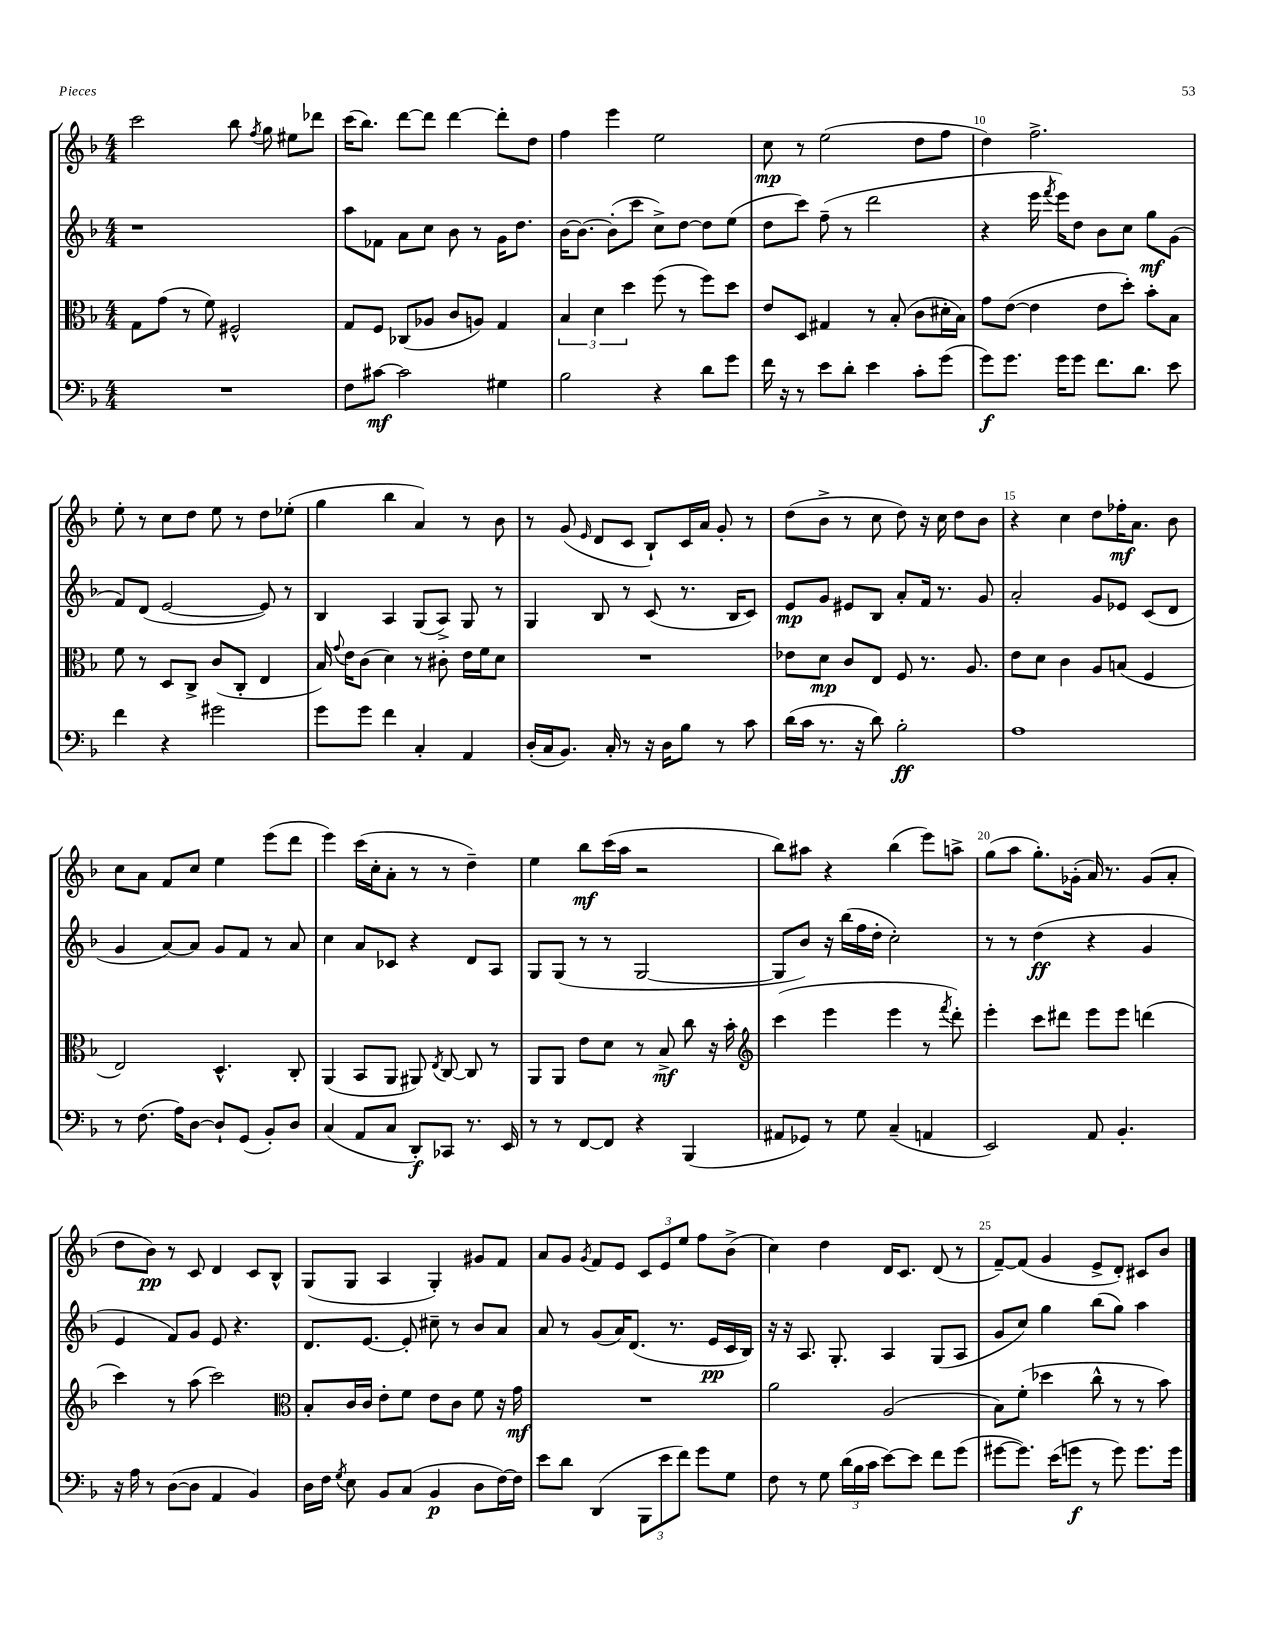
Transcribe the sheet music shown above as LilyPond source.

<<
\new StaffGroup <<
\new Staff = "s0" {
    \clef treble \key f \major \numericTimeSignature \time 4/4
    \autoBeamOff c'''2 bes''8 \acciaccatura { f''8 } g''8 eis''8[ des'''8] |
    c'''16[( bes''8.]) d'''8[~ d'''8] d'''4~ d'''8[-. d''8] |
    f''4 e'''4 e''2 |
    c''8\mp r8 e''2( d''8[ f''8] |
    d''4) f''2.-> |
    e''8-. r8 c''8[ d''8] e''8 r8 d''8[ ees''8]-.( |
    g''4 bes''4 a'4) r8 bes'8 |
    r8 g'8( \grace { e'16 } d'8[ c'8] bes8[-!) c'16 a'16] g'8-. r8 |
    d''8[( bes'8]-> r8 c''8 d''8) r16 c''16 d''8[ bes'8] |
    r4 c''4 d''8[ fes''16-.\mf a'8.] bes'8 |
    c''8[ a'8] f'8[ c''8] e''4 e'''8[( d'''8] |
    e'''4) c'''16[( c''16-. a'8]-. r8 r8 d''4--) |
    e''4 bes''8[\mf c'''16( a''16] r2 |
    bes''8[) ais''8] r4 bes''4( e'''8[) a''8]-> |
    g''8[( a''8] g''8.[-.) ges'16]-.( a'16) r8. ges'8[( a'8]-. |
    d''8[ bes'8]\pp) r8 c'8 d'4 c'8[ bes8]-^ |
    g8[( g8] a4 g4-.) gis'8[ f'8] |
    a'8[ g'8] \acciaccatura { g'8 } f'8[ e'8] \tuplet 3/2 { c'8[ e'8 e''8] } f''8[ bes'8]->( |
    c''4) d''4 d'16[ c'8.] d'8( r8 |
    f'8[~--) f'8]( g'4 e'8[-> d'8]-.) cis'8[ bes'8] \bar "|." |
}
\new Staff = "s1" {
    \clef treble \key f \major \numericTimeSignature \time 4/4
    \autoBeamOff r1 |
    a''8[ fes'8] a'8[ c''8] bes'8 r8 g'16[ d''8.] |
    bes'16[~ bes'8.]~ bes'8[-.( c'''8] c''8[->) d''8]~ d''8[ e''8]( |
    d''8[ c'''8]) f''8--( r8 d'''2 |
    r4 e'''16 \acciaccatura { f'''8 } e'''16[) d''8] bes'8[ c''8] g''8[\mf g'8]( |
    f'8[) d'8]( e'2~ e'8) r8 |
    bes4 a4 g8[( a8]->) g8 r8 |
    g4 bes8 r8 c'8( r8. bes16[ c'8]) |
    e'8[\mp g'8] eis'8[ bes8] a'8[-. f'16] r8. g'8 |
    a'2-. g'8[ ees'8] c'8[( d'8] |
    g'4 a'8[~) a'8] g'8[ f'8] r8 a'8 |
    c''4 a'8[ ces'8] r4 d'8[ a8] |
    g8[ g8]( r8 r8 g2~ |
    g8[ bes'8]) r16 bes''16[( f''16 d''16]-. c''2-.) |
    r8 r8 d''4\ff( r4 g'4 |
    e'4 f'8[) g'8] e'8 r4. |
    d'8.[ e'8.]~ e'8-. cis''8-- r8 bes'8[ a'8] |
    a'8 r8 g'8[( a'16) d'8.]( r8. e'16[\pp c'16 bes16]) |
    r16 r16 a8. g8.-. a4 g8[( a8] |
    g'8[ c''8]) g''4 bes''8[( g''8]) a''4 \bar "|." |
}
\new Staff = "s2" {
    \clef alto \key f \major \numericTimeSignature \time 4/4
    \autoBeamOff g8[ g'8]( r8 f'8) fis2-^ |
    g8[ f8] ces8[( aes8] c'8[ a8]) g4 |
    \tuplet 3/2 { bes4 d'4 d''4 } f''8( r8 f''8[) d''8] |
    e'8[ d8] gis4 r8 bes8-.( c'8[ dis'16-. bes16]) |
    g'8[ e'8]~( e'4 e'8[ d''8]-.) bes'8[-. bes8] |
    f'8 r8 d8[ c8]-> c'8[( c8]-. e4 |
    bes16) \appoggiatura { g'8 } e'16[ c'8]( d'4) r8 cis'8-. e'16[ f'16 d'8] |
    R1 |
    ees'8[ d'8]\mp c'8[ e8] f8 r8. a8. |
    e'8[ d'8] c'4 a8[ b8]( f4 |
    e2) d4.-^ c8-. |
    a,4( bes,8[ a,8] ais,8) \acciaccatura { e8 } c8~ c8 r8 |
    a,8[ a,8] e'8[ d'8] r8 bes8->\mf c''8 r16 bes'16-. |
    \clef treble c'''4( e'''4 e'''4 r8 \acciaccatura { f'''8 } d'''8-.) |
    e'''4-. c'''8[ dis'''8] e'''8[ e'''8] d'''4( |
    c'''4) r8 a''8( c'''2) |
    \clef alto bes8[-. c'16 c'16] e'8[-. f'8] e'8[ c'8] f'8 r16 g'16\mf |
    R1 |
    a'2 a2( |
    bes8[) f'8]-.( des''4 c''8-^ r8 r8 bes'8) \bar "|." |
}
\new Staff = "s3" {
    \clef bass \key f \major \numericTimeSignature \time 4/4
    \autoBeamOff R1 |
    f8[ cis'8]~\mf cis'2 gis4 |
    bes2 r4 d'8[ g'8] |
    f'16 r16 r8 e'8[ d'8]-. e'4 c'8[-. g'8]( |
    g'8[\f) g'8.] g'16[ g'8] f'8.[ d'8.] e'8 |
    f'4 r4 gis'2 |
    g'8[ g'8] f'4 c4-. a,4 |
    d16[-.( c16 bes,8.]) c16-. r8 r16 d16[ bes8] r8 c'8 |
    d'16[( c'16] r8. r16 d'8) bes2-.\ff |
    a1 |
    r8 f8.( a16[) d8]~ d8[-! g,8]( bes,8[-.) d8] |
    c4( a,8[ c8] d,8[-.\f) ces,8] r8. e,16 |
    r8 r8 f,8[~ f,8] r4 bes,,4( |
    ais,8[ ges,8]) r8 g8 c4--( a,4 |
    e,2) a,8 bes,4.-. |
    r16 a16 r8 d8[~( d8] a,4 bes,4) |
    d16[ f16] \acciaccatura { g8 } e8 bes,8[ c8]( bes,4\p d8[ f16~) f16] |
    e'8[ d'8] d,4( \tuplet 3/2 { bes,,8[ e'8 f'8]) } g'8[ g8] |
    f8 r8 g8 \tuplet 3/2 { d'16[( bes16 c'16] } e'8[~) e'8] f'8[ g'8]( |
    gis'8[~ gis'8.]) e'16[( g'8]\f r8 g'8) g'8.[ g'16] \bar "|." |
}
>>
>>
\layout { \context { \Score currentBarNumber = #6 \override BarNumber.break-visibility = ##(#f #t #t) barNumberVisibility = #(every-nth-bar-number-visible 5) } }
